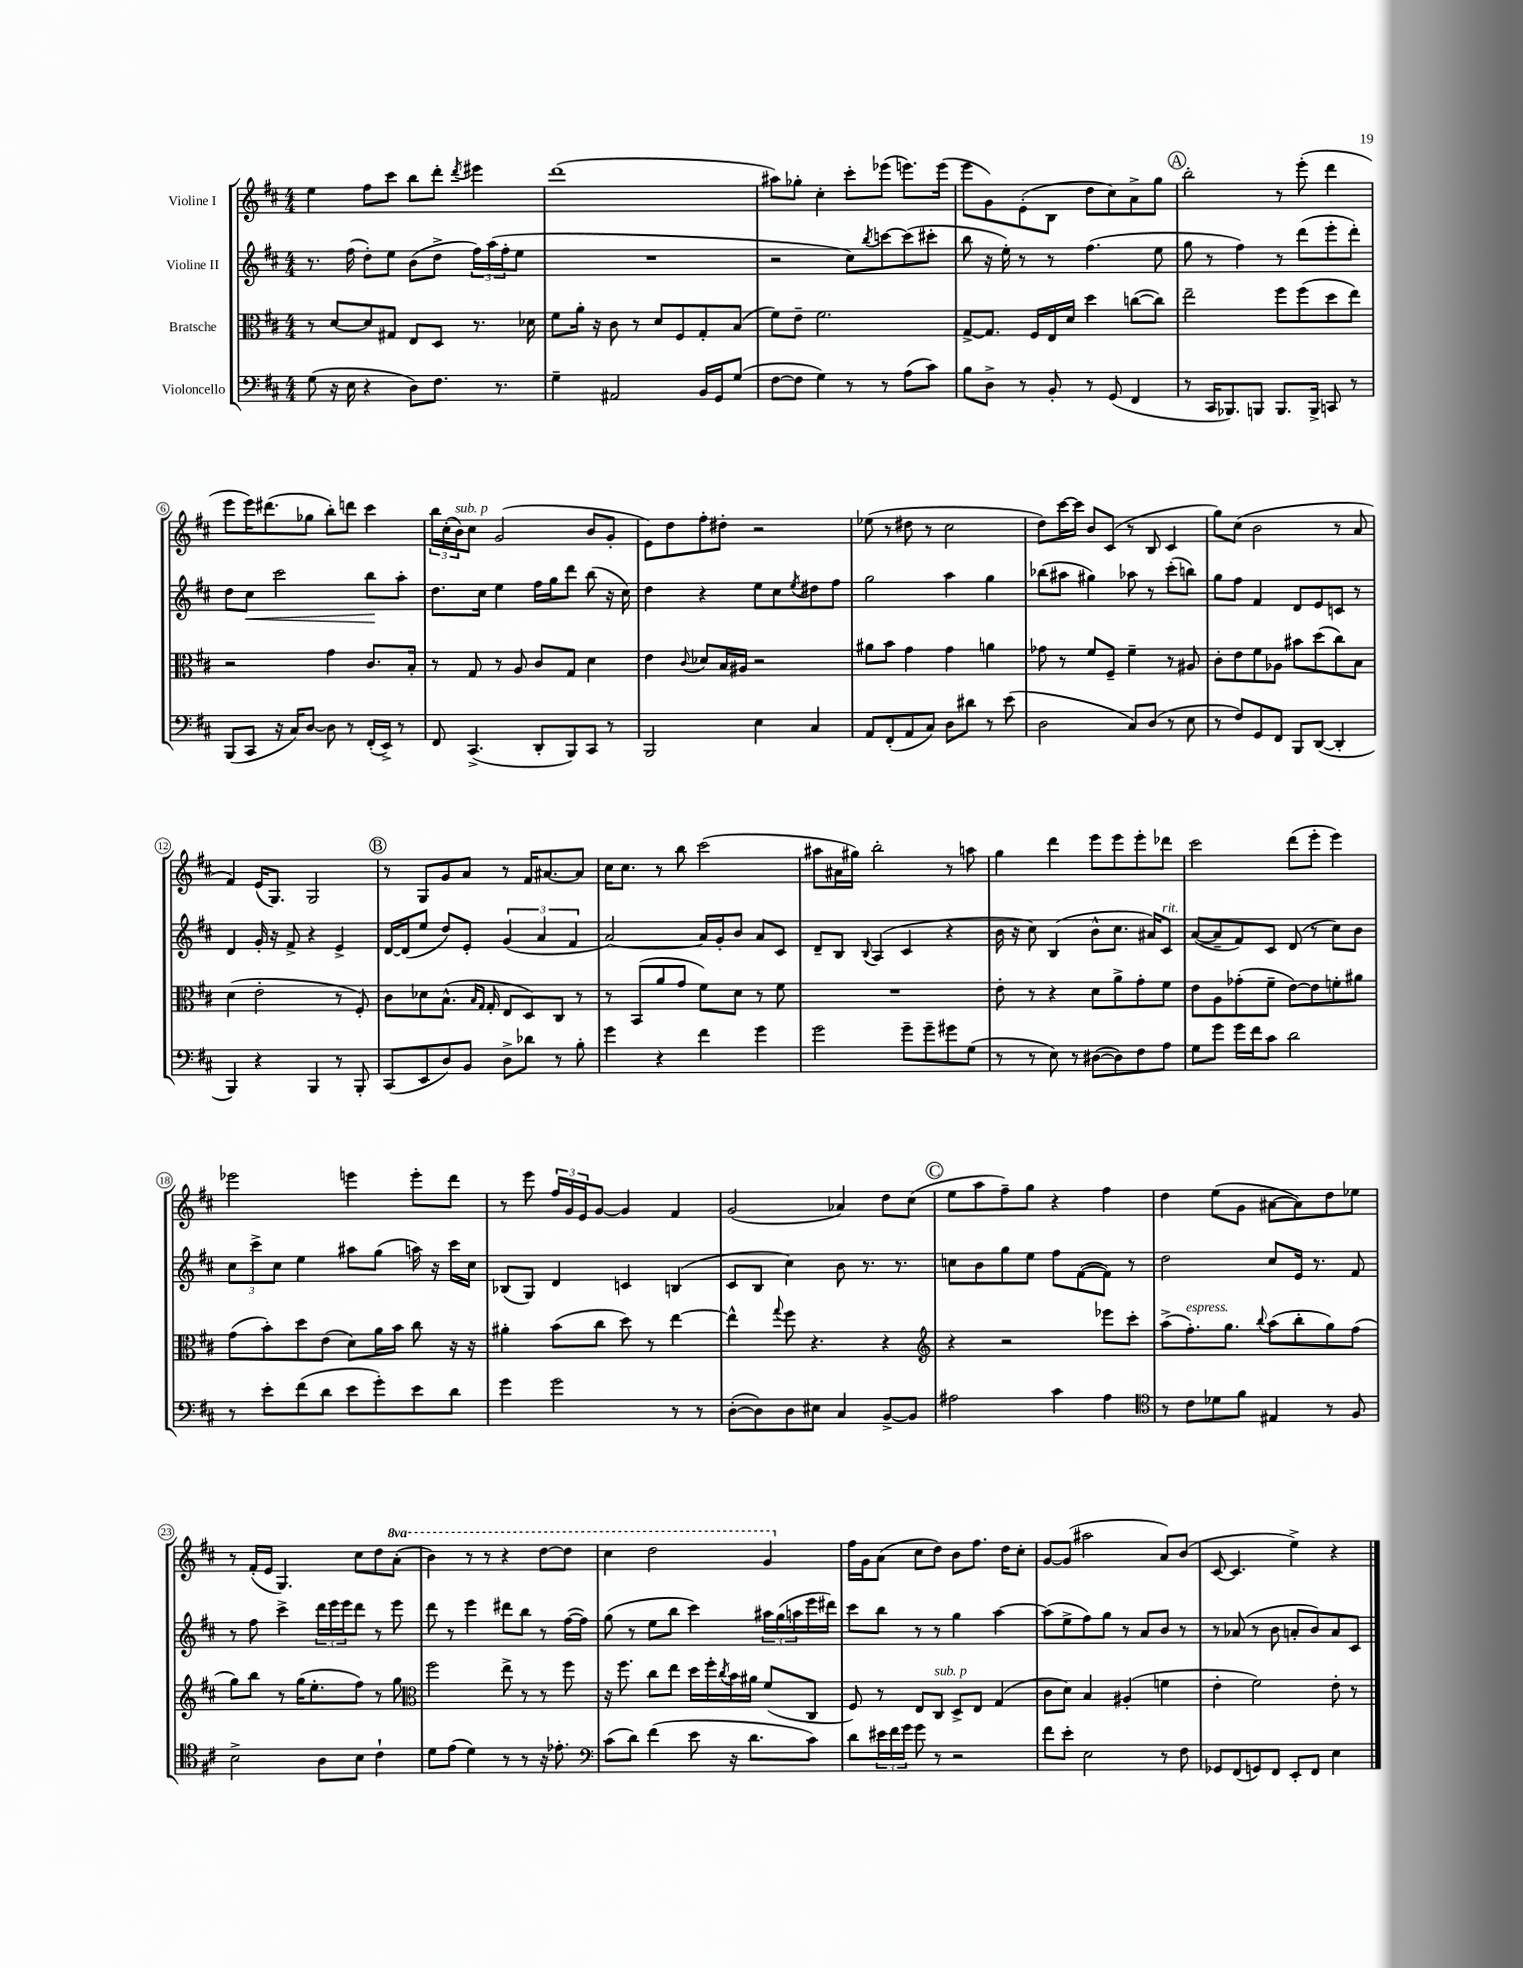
<<
\new StaffGroup <<
\new Staff = "s0" \with { instrumentName = "Violine I" } {
    \clef treble \key d \major \numericTimeSignature \time 4/4 \set Staff.ottavationMarkups = #ottavation-simple-ordinals
    e''4 fis''8 cis'''8 b''8 d'''8-. \acciaccatura { d'''8 } eis'''4 |
    d'''1( |
    ais''8) ges''8-. cis''4-. cis'''8-. ees'''8( e'''8.) e'''16( |
    e'''8 g'8) e'8-.( b8 d''8 cis''8) a'8-> g''8 |
    \mark \markup { \circle "A" } b''2-. r8 e'''8-.( d'''4 |
    e'''8 e'''16) dis'''8.( ges''8 b''8-.) d'''8 cis'''4 |
    \tuplet 3/2 { b''16 cis''16-.( b'16^\markup { \italic "sub. p" }) } cis''8 g'2( b'8 g'8-. |
    e'8) d''8 fis''8-. dis''8-. r2 |
    ees''8( r8 dis''8 r8 cis''2 |
    d''8) cis'''16~ cis'''16 b'8 cis'8( r8 b8 cis'4 |
    g''8) cis''8( b'2 r8 a'8 |
    fis'4) e'16( g8.) g2 |
    \mark \markup { \circle "B" } r8 g8 g'8 a'8 r8 fis'16 ais'8.~ ais'8 |
    cis''16 cis''8. r8 b''8 cis'''2( |
    ais''8 ais'16 gis''16) b''2-. r8 a''8 |
    g''4 d'''4 e'''8 e'''8 e'''8-. des'''8 |
    cis'''2 d'''8( e'''8-. e'''4) |
    ees'''2 e'''4 e'''8-. d'''8 |
    r8 e'''8 \tuplet 3/2 { fis''16 g'16 e'16 } g'8~ g'4 fis'4 |
    g'2( aes'4) d''8 cis''8( |
    \mark \markup { \circle "C" } e''8 a''8 fis''8--) g''8 r4 fis''4 |
    d''4 e''8( g'8 ais'8~ ais'8) d''8 ees''8 |
    r8 fis'16-.( e'16 g4.) cis''8 d''8 \ottava #1 a''8-.( |
    b''4) r8 r8 r4 d'''8~ d'''8 |
    cis'''4 d'''2 g''4 \ottava #0 |
    fis''16 g'16 a'8( cis''8 d''8) b'8 fis''8. d''16 cis''8-. |
    g'8~ g'8( ais''2 a'8) b'8( |
    cis'8~ cis'4. e''4->) r4 \bar "|." |
}
\new Staff = "s1" \with { instrumentName = "Violine II" } {
    \clef treble \key d \major \numericTimeSignature \time 4/4
    r8. fis''16( d''8-.) e''8 b'8( d''8-> \tuplet 3/2 { fis''16) a''16( fis''16-. } e''8 |
    R1 |
    r2 cis''8) \acciaccatura { b''8 } c'''8~ c'''8( cis'''8-. |
    b''8 r16 e''16-.) r8 r8 fis''4.( e''8 |
    \mark \markup { \circle "A" } g''8 r8 fis''4) r8 d'''8( e'''8-. d'''8-.) |
    d''8 cis''8\< cis'''2 b''8\! a''8-. |
    d''8. cis''16 e''4 fis''16 g''16 d'''8 b''8( r16 cis''16) |
    d''4 r4 e''8 cis''8 \acciaccatura { e''8 } dis''8 fis''8 |
    g''2 a''4 g''4 |
    bes''8( ais''8 gis''4) aes''8 r8 cis'''8-.( b''8) |
    g''8 fis''8 fis'4 d'8 e'8 c'8 r8 |
    d'4 g'16-. r16 fis'8-> r4 e'4-> |
    \mark \markup { \circle "B" } d'16~ d'16( e''8 d''8) e'8-. \tuplet 3/2 { g'4( a'4 fis'4 } |
    a'2~) a'16 g'16-. b'8 a'8 cis'8 |
    d'8-- b8 \appoggiatura { b8 } a4( cis'4 r4 |
    b'16 r16 cis''8) b4( b'8-^ cis''8. ais'16) cis'8^\markup { \italic "rit." } |
    a'8~( a'8-- fis'8) cis'8 d'8( r8 cis''8) b'8 |
    \tuplet 3/2 { cis''8 cis'''8-> cis''8 } e''4 ais''8 g''8( a''16) r16 cis'''16 cis''16 |
    bes8( g8) d'4 c'4 b4( |
    cis'8 b8 cis''4) b'8 r8. r8. |
    \mark \markup { \circle "C" } c''8 b'8 g''8 e''8 fis''8 fis'8~( fis'8) r8 |
    d''2 cis''8 e'16 r8. fis'8 |
    r8 fis''8 cis'''4-> \tuplet 3/2 { d'''16 e'''16 e'''16 } d'''8 r8 e'''8 |
    d'''8 r8 e'''4 dis'''8 b''8 r8 fis''16~( fis''16) |
    g''8( r8 e''8 b''8 cis'''4) \tuplet 3/2 { ais''16 g''16( a''16 } e'''16 dis'''16) |
    cis'''8 b''8 r8 r8 g''4 a''4~ |
    a''8( e''8-> fis''8) g''8 r8 a'8 b'8 r8 |
    r8 aes'8( r8 b'8 a'8-. b'8) a'8 cis'8 \bar "|." |
}
\new Staff = "s2" \with { instrumentName = "Bratsche" } {
    \clef alto \key d \major \numericTimeSignature \time 4/4
    r8 d'8~ d'8 gis8 e8 d8 r8. des'16 |
    fis'8 a'16-. r16 cis'8 r8 d'8 fis8 g8-. b8( |
    fis'8) e'8-- fis'2. |
    g8~-> g8. fis16 e16 d'16 d''4 c''8~( c''8) |
    \mark \markup { \circle "A" } e''2-- fis''8 fis''8( d''8 e''8) |
    r2 g'4 cis'8. b16-. |
    r8 g8 r8 a8 cis'8 g8 d'4 |
    e'4 \appoggiatura { cis'8 } des'8 b16 ais16 r2 |
    ais'8 b'8 g'4 g'4 a'4 |
    ges'8 r8 fis'8 fis8-- fis'4-- r8 ais8 |
    cis'8-. e'8 fis'8 aes8 bis'8 d''8( cis''8) b8 |
    d'4( e'2-. r8 fis8-.) |
    \mark \markup { \circle "B" } cis'8 des'8 b8.-^( \grace { b16 g16 } g16-. e8 d8) cis8 r8 |
    r8 b,8( a'8 g'8 fis'8) d'8 r8 fis'8 |
    R1 |
    e'8-. r8 r4 d'8 a'8-> g'8-. fis'8 |
    e'8 a8 ges'8-.( fis'8-- e'8~) e'8 f'8-. ais'8 |
    g'8( b'8-.) d''8 e'8( d'8) a'16 b'16 cis''8 r16 r16 |
    ais'4-. b'8( cis''8 d''8) r8 e''4~ |
    e''4-^ \appoggiatura { g''8 } fis''8 r4. r4 |
    \mark \markup { \circle "C" } \clef treble r4 r2 ees'''8 cis'''8-. |
    a''8->( fis''8.-.^\markup { \italic "espress." }) g''8. \appoggiatura { b''8 } a''8( b''8-. g''8) fis''8( |
    g''8) b''8 r8 g''16( e''8.-. fis''8) r8 g''8 |
    \clef alto fis''2 e''8-> r8 r8 fis''8 |
    r16 fis''8. cis''8 e''8 d''16 fis''16-. \acciaccatura { cis''8 } b'16 ais'16 fis'8( cis8 |
    fis8) r8 e8 cis8^\markup { \italic "sub. p" } d8-> e8 g4( |
    cis'8 d'8) b4 ais4-.( f'4 |
    e'4-. fis'2) e'8-. r8 \bar "|." |
}
\new Staff = "s3" \with { instrumentName = "Violoncello" } {
    \clef bass \key d \major \numericTimeSignature \time 4/4
    g8( r16 e16 r4 d8) fis8. r8. |
    g4-- ais,2 b,16 g,16 g8( |
    fis8~ fis8 g4) r8 r8 a8( cis'8) |
    b8 d8-> r8 b,8-. r8 g,8( fis,4 |
    \mark \markup { \circle "A" } r8 cis,16 bes,,8.) b,,8 b,,8. b,,16-> c,8 r8 |
    b,,8( cis,8 r16 cis16) d8~ d8 r8 fis,16-.( e,16->) r8 |
    fis,8 cis,4.->( d,8-. b,,8) cis,8 r8 |
    b,,2 e4 cis4 |
    a,8 fis,8-.( a,8 cis8) d8 dis'8 r8 e'8( |
    d2 cis8) d8( r8 e8 |
    r8 fis8) g,8 fis,8 b,,8 d,8~( d,4-. |
    b,,4) r4 b,,4 r8 b,,8-. |
    \mark \markup { \circle "B" } cis,8( e,8 d8) b,8 d8-> des'8 r8 b8-. |
    g'4 r4 fis'4 g'4 |
    g'2 g'8-- g'8-- gis'8 g8( |
    r8 r8 e8) r8 dis8~( dis8) fis8 a8 |
    g8 g'8 g'16 fis'16 cis'8 d'2 |
    r8 e'8-. fis'8( d'8 e'8 g'8-.) e'8 d'8 |
    g'4 g'2 r8 r8 |
    d8~-.( d8) d8 eis8 cis4 b,8~-> b,8 |
    \mark \markup { \circle "C" } ais2 cis'4 ais4 |
    \clef tenor r8 cis'8 des'8 fis'8 eis4 r8 fis8 |
    b2-> a8 b8 cis'4-! |
    d'8 e'8( d'4) r8 r8 r16 ees'8.-. |
    \clef bass cis'8( d'8) fis'4( e'8 r16 d'8. cis'8) |
    d'8 \tuplet 3/2 { eis'16 fis'16 g'16 } g'8 r8 r2 |
    fis'8 e'8-. e2 r8 fis8 |
    ges,8 fis,8( g,8) fis,8 e,8-. fis,8 e4 \bar "|." |
}
>>
>>
\layout { \context { \Score \override BarNumber.stencil = #(make-stencil-circler 0.1 0.3 ly:text-interface::print) } }
